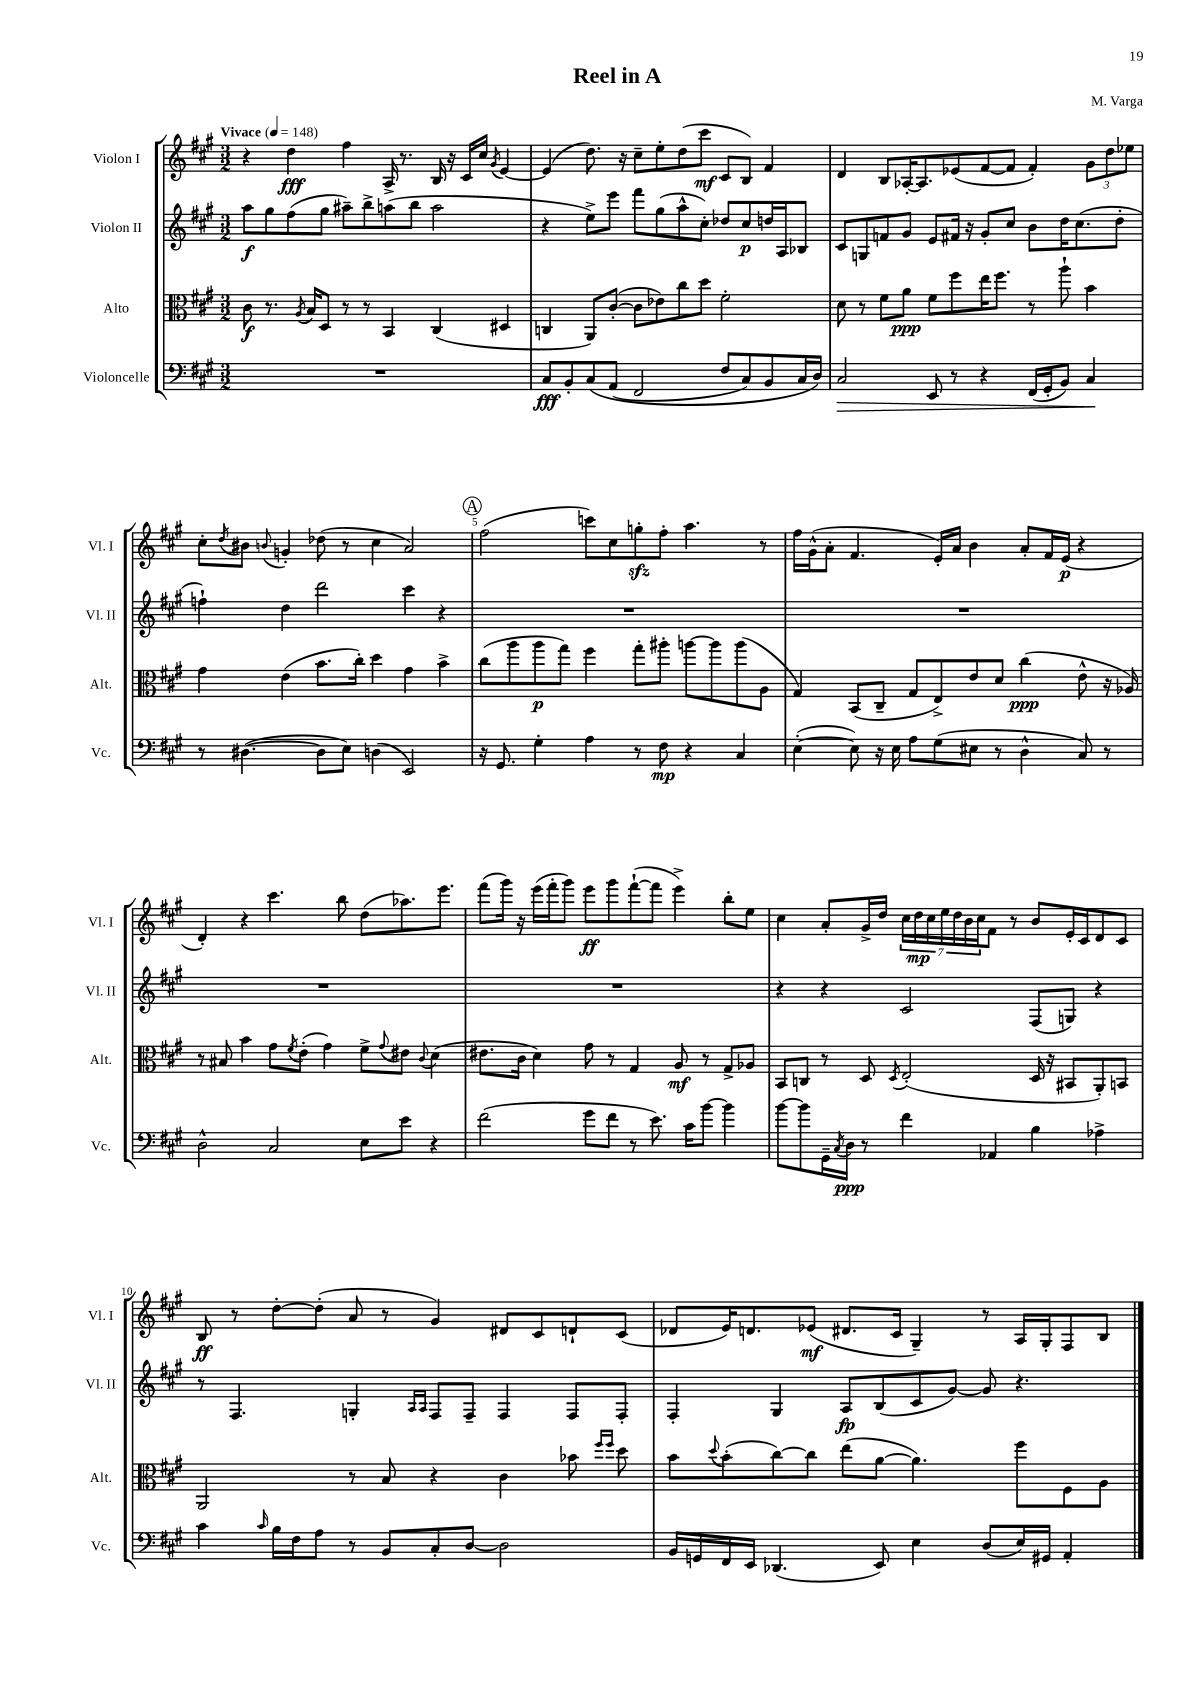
\header { title = "Reel in A" composer = "M. Varga" }
<<
\new StaffGroup <<
\new Staff = "s0" \with { instrumentName = "Violon I" shortInstrumentName = "Vl. I" } {
    \clef treble \key a \major \numericTimeSignature \time 3/2 \tempo "Vivace" 4 = 148
    r4 d''4\fff fis''4 a16-> r8. b16 r16 cis'16 cis''16 \acciaccatura { gis'8 } e'4~ |
    e'4( d''8.) r16 cis''8-- e''8-. d''8( cis'''8\mf cis'8 b8) fis'4 |
    d'4 b8 aes16~-. aes8. ees'8( fis'8~ fis'8 fis'4-.) \tuplet 3/2 { gis'8 d''8 ees''8 } |
    cis''8-. \acciaccatura { d''8 } bis'8 \appoggiatura { b'8 } g'4-. des''8( r8 cis''4 a'2) |
    \mark \markup { \circle "A" } fis''2( c'''8) cis''8 g''8-.\sfz fis''8-. a''4. r8 |
    fis''16 gis'16-^( a'8-. fis'4. e'16-.) a'16 b'4 a'8-. fis'16 e'16\p( r4 |
    d'4-.) r4 cis'''4. b''8 d''8( aes''8.) e'''8. |
    fis'''8( gis'''16) r16 e'''16( fis'''16-. gis'''8) e'''8\ff gis'''8 fis'''8~-!( fis'''8 e'''4->) b''8-. e''8 |
    cis''4 a'8-. gis'16-> d''16 \tuplet 7/4 { cis''16 d''16\mp cis''16 e''16 d''16 b'16 cis''16 } fis'8 r8 b'8 e'16-. cis'16 d'8 cis'8 |
    b8\ff r8 d''8~-. d''8-.( a'8 r8 gis'4) dis'8 cis'8 d'8-! cis'8( |
    des'8 e'16) d'8. ees'8\mf( dis'8. cis'16 gis4--) r8 a16 gis16-. fis8 b8 \bar "|." |
}
\new Staff = "s1" \with { instrumentName = "Violon II" shortInstrumentName = "Vl. II" } {
    \clef treble \key a \major \numericTimeSignature \time 3/2
    a''8\f gis''8 fis''8( gis''8 ais''8--) b''8-> a''8( b''8 a''2 |
    r4 e''8->) e'''8 fis'''8 gis''8( a''8-^ cis''8-.) des''8 cis''8\p d''16 a16 bes8 |
    cis'8 g8 f'8 gis'8 e'8 fis'16 r16 gis'8-. cis''8 b'8 d''16 cis''8.( d''8-. |
    f''4-!) d''4 d'''2 cis'''4 r4 |
    \mark \markup { \circle "A" } R1. |
    R1. |
    R1. |
    R1. |
    r4 r4 cis'2 fis8( g8) r4 |
    r8 fis4. g4-. \grace { a16 a16 } fis8 fis8-- fis4 fis8 fis8-. |
    fis4-. gis4 a8\fp b8( cis'8 gis'8~) gis'8 r4. \bar "|." |
}
\new Staff = "s2" \with { instrumentName = "Alto" shortInstrumentName = "Alt." } {
    \clef alto \key a \major \numericTimeSignature \time 3/2
    cis'8\f r8. \acciaccatura { a8 } b16 d8 r8 r8 b,4 cis4( dis4 |
    c4 a,8) cis'8~-.( cis'8 ees'8) cis''8 d''8 fis'2-. |
    d'8 r8 fis'8 a'8\ppp fis'8 fis''8 e''16 fis''8. r8 a''8-! b'4 |
    gis'4 e'4( b'8. cis''16-.) d''4 gis'4 b'4-> |
    \mark \markup { \circle "A" } cis''8( a''8 a''8\p gis''8) fis''4 gis''8-. ais''8-. a''8~ a''8 a''8( a8 |
    gis4) b,8( cis8-- gis8 e8->) e'8 d'8 cis''4\ppp( e'8-^ r16 aes16) |
    r8 bis8 b'4 gis'8 \acciaccatura { fis'8 } e'8-.( gis'4) fis'8-> \appoggiatura { gis'8 } eis'8 \appoggiatura { cis'8 } d'4( |
    eis'8. cis'16 d'4) gis'8 r8 gis4 a8\mf r8 gis8-> aes8 |
    b,8 c8 r8 d8 \acciaccatura { d8 } e2-.( d16 r16 bis,8 a,8-.) b,8 |
    a,2 r8 b8 r4 cis'4 bes'8 \grace { fis''16 fis''16 } d''8 |
    b'8 \appoggiatura { d''8 } b'8-.( cis''8~) cis''8 e''8( a'8~ a'4.) fis''8 fis8 a8 \bar "|." |
}
\new Staff = "s3" \with { instrumentName = "Violoncelle" shortInstrumentName = "Vc." } {
    \clef bass \key a \major \numericTimeSignature \time 3/2
    R1. |
    cis8\fff b,8-. cis8\( a,8( fis,2 fis8 cis8) b,8 cis16 d16\) |
    cis2\> e,8 r8 r4 fis,16( gis,16-. b,8) cis4\! |
    r8 dis4.~( dis8 e8) d4( e,2) |
    \mark \markup { \circle "A" } r16 gis,8. gis4-. a4 r8 fis8\mp r4 cis4 |
    e4~-.( e8) r16 e16 a8 gis8( eis8 r8 d4-^ cis8) r8 |
    d2-^ cis2 e8 e'8 r4 |
    fis'2( gis'8 fis'8 r8 e'8.) cis'16 b'8~ b'4 |
    b'8~ b'8 gis,16-- \acciaccatura { cis8 } d16\ppp r8 fis'4 aes,4 b4 aes4-> |
    cis'4 \grace { cis'16 } b16 fis16 a8 r8 b,8 cis8-. d8~ d2 |
    b,16 g,16 fis,16 e,16 des,4.( e,8) e4 d8( e16) gis,16 a,4-. \bar "|." |
}
>>
>>
\layout { \context { \Score \override BarNumber.break-visibility = ##(#f #t #t) barNumberVisibility = #(every-nth-bar-number-visible 5) } }
